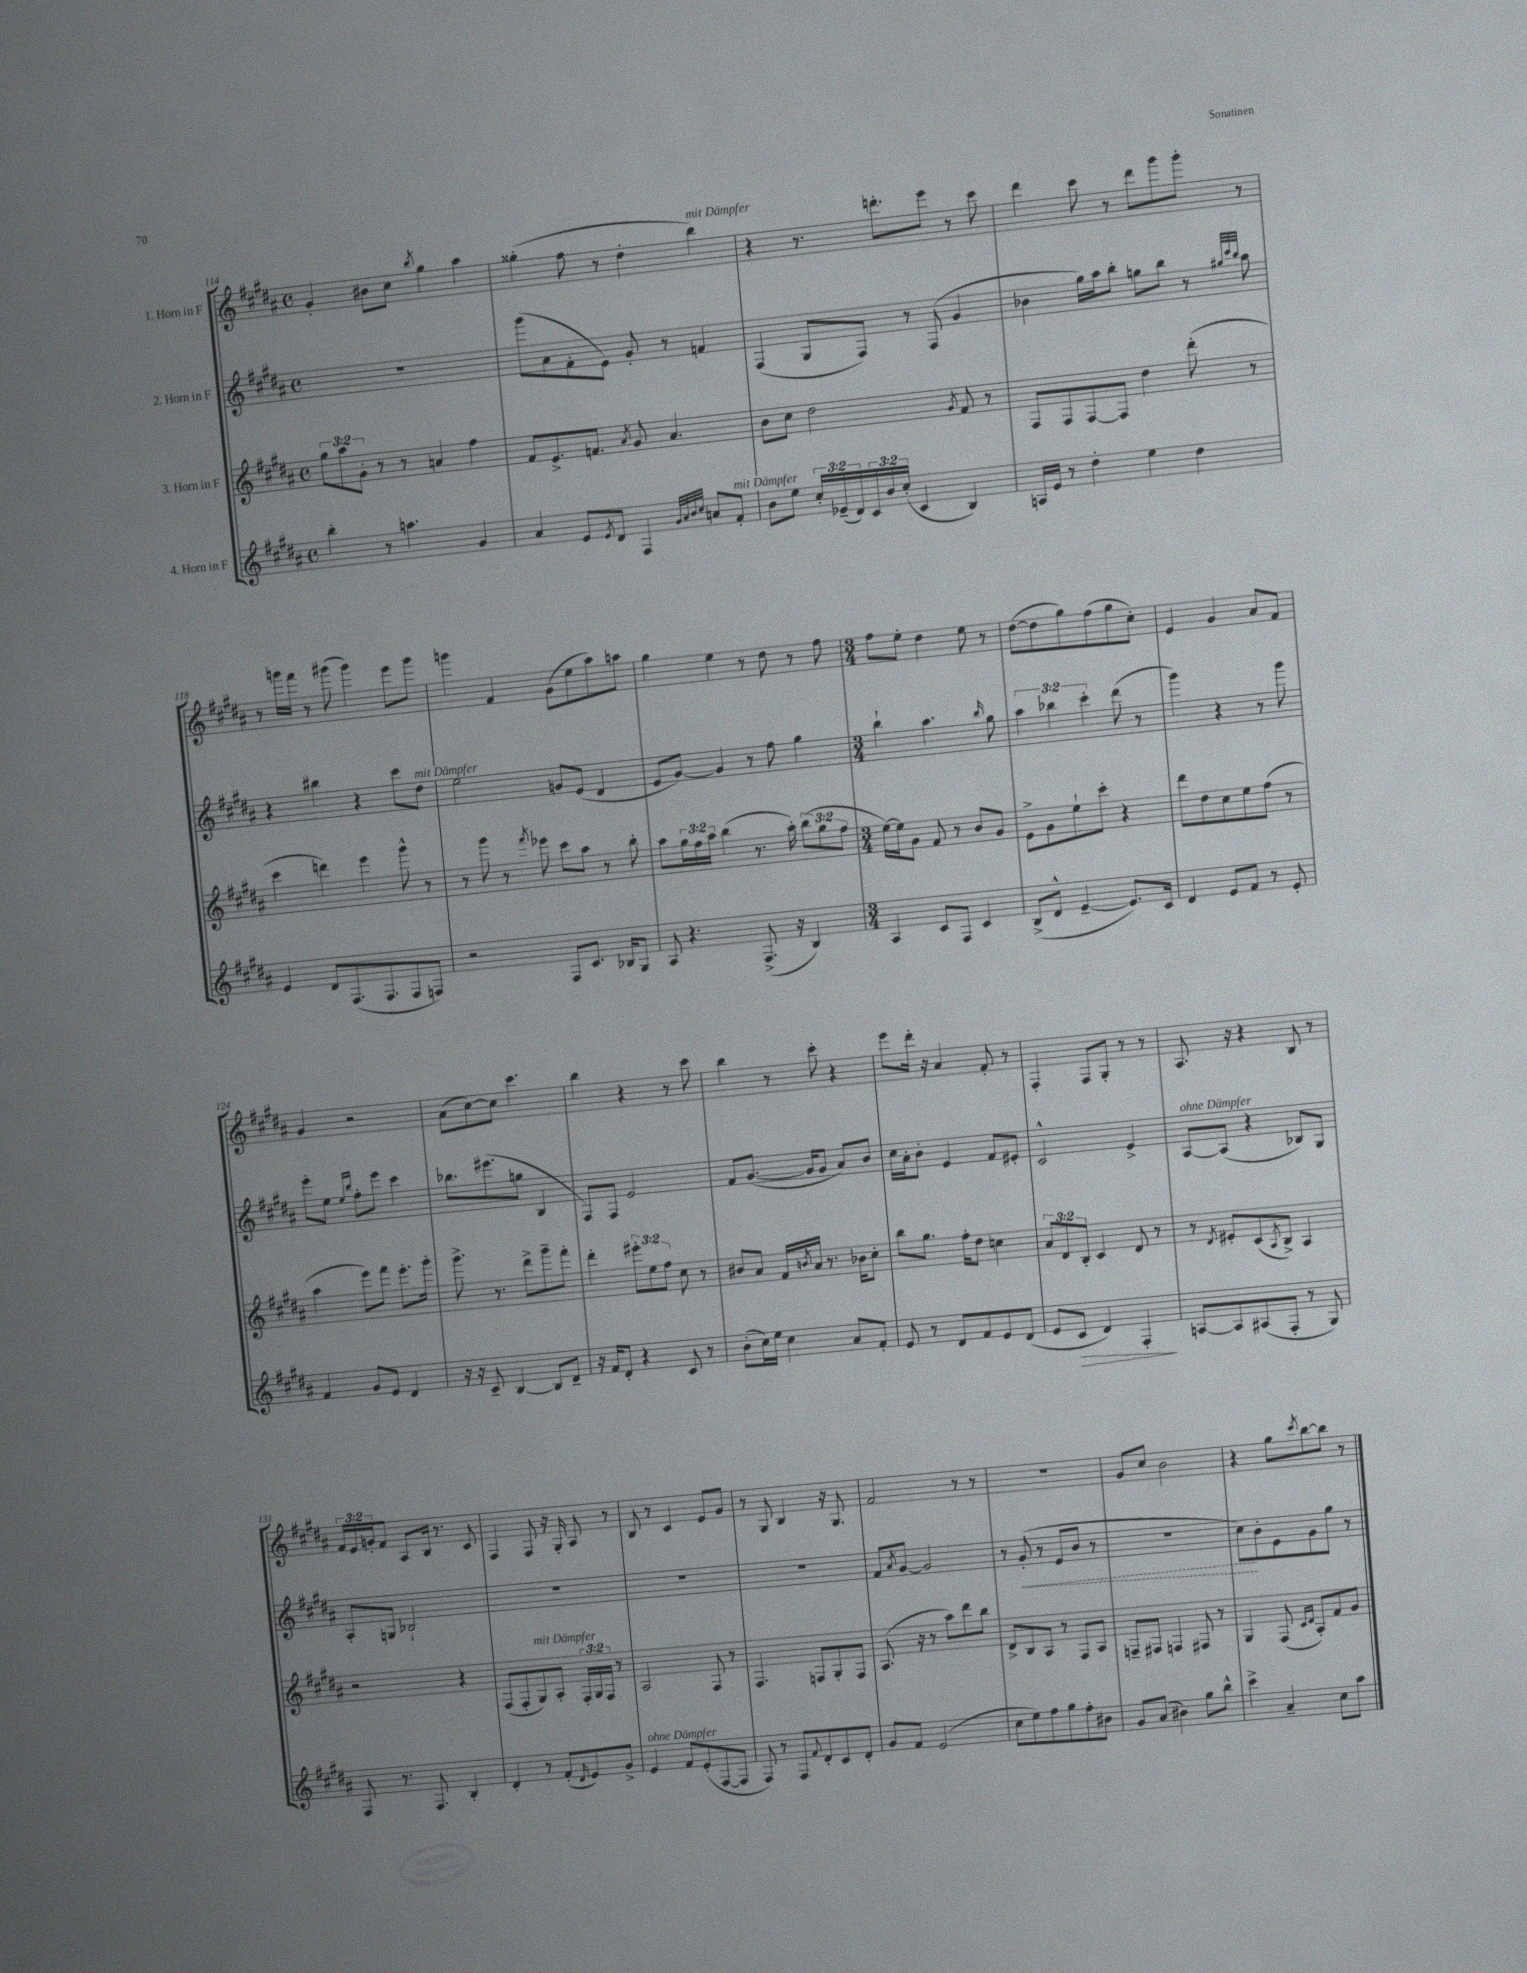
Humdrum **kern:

**kern	**kern	**kern	**kern
*staff4	*staff3	*staff2	*staff1
*clefG2	*clefG2	*clefG2	*clefG2
*k[f#c#g#d#a#]	*k[f#c#g#d#a#]	*k[f#c#g#d#a#]	*k[f#c#g#d#a#]
*M4/4	*M4/4	*M4/4	*M4/4
*met(c)	*met(c)	*met(c)	*met(c)
4bb'	12gg#	1r	4g#'
.	12aa#	.	.
.	12g#'	.	.
8r	8r	.	8b#
4.aa	8r	.	8cc#
.	.	.	8qbb
.	4a	.	4gg#
4g#	4ff#	.	4aa#
=	=	=	=
4a#	8f#	(8ggg#	(4gg##'
.	8.e^	8a#	.
8e	.	8f#'	8ff#
.	8.f	.	.
8qe	.	.	.
8d#	.	8e)	8r
.	8qa#	.	.
4F#	8g#	8g#'	4dd#'
.	4.a#	8r	.
32qqg#	.	.	.
32qqa#	.	.	.
32qqb	.	.	.
32qqcc#	.	.	.
8a	.	4f	4bb)
8f#'	.	.	.
=	=	=	=
8b	8b	(4F#	4r
8ee	8cc#	.	.
24cc#'	2dd#	8G#	8.r
(24e-~	.	.	.
24d#)	.	.	.
24c#	.	8F#)	.
24b	.	.	.
.	.	.	8.ddd'
(24cc#'	.	.	.
4c#	.	8r	.
.	.	(8F#	8eee
.	8qg#	.	.
4B)	8f#	4g#	8r
.	8r	.	8ccc#
=	=	=	=
16A	8F#	4b-	4ddd#
16e	.	.	.
8r	8F#	.	.
4dd#'	[8F#	16gg#)	8ccc#
.	.	16aa#	.
.	8F#]	8bb'	8r
4ee	4dd#	8gg	8ddd#
.	.	8bb	8ggg#
4dd#	(8ddd#'	8r	8ggg#'
.	.	32qqgg#	.
.	.	32qqccc#	.
.	.	32qqbb	.
.	8r	8aa#	8r
=	=	=	=
4e	4ccc#	4r	8r
.	.	.	16ggg
.	.	.	16fff#
8d#	4ddd)	4bb#	8r
(8.F#	.	.	(8ggg#
.	4eee	4r	4ggg#)
8.F#	.	.	.
8F#	8ggg#^^	8ccc#	8eee
8F)	8r	8dd#	8ggg#
=	=	=	=
2r	8r	2ee	4ggg
.	8ggg#	.	.
.	8r	.	4f#
.	8qfff#	.	.
.	8eee-	.	.
8F#	8ccc#	8g	(8g#
8.c#	8aa#	(8e	8ee
.	8r	4d#	8aa#)
16B-	.	.	.
8G#	8bb'	.	8aa
=	=	=	=
8A#	8aa#	8e	4gg#
4.r	24gg#	[8g#)	.
.	24ff#	.	.
.	24aa#	.	.
.	(4bb	4g#]	4ee
(8.F#^	8.r	8r	8r
.	.	8ff#	8dd#
16r	16aa#')	.	.
4B)	(12bb	4gg#	8r
.	12gg#	.	.
.	.	.	8ff#
.	12ff#	.	.
=	=	=	=
*M3/4	*M3/4	*M3/4	*M3/4
4A#	[16ee)	4bb`	8ff#
.	16ee]	.	.
.	8g#	.	8ee'
8c#	8f#	4.aa#	4dd#
8F#	8r	.	.
4c#	8b	.	8ee
.	.	16qqbb	.
.	8g#	8gg#	8r
=	=	=	=
(8B^	8e^	6aa#	([8dd#
8d#^^	8g#	.	8dd#]
.	.	6bb-	.
[4e~	8ee`	.	8gg#)
.	.	6ccc#'	.
.	8ccc#'	.	(8ff#
8.e])	4r	(8ddd#	8gg#
.	.	8r	8cc#')
16c#	.	.	.
=	=	=	=
4d#	8ddd#	4ggg#)	4e
.	8dd#	.	.
8e	8cc#	4r	4g#
8f#	8ee	.	.
8r	(8ff#	8r	8a#
8e'	8r	8ggg#	8f#
=	=	=	=
4f#	4aa#	8eee'	4g#
.	.	8ee	.
.	.	16qqee	.
.	.	16qqbb	.
8g#	8eee)	8ff#'	2r
8e	8fff#	8eee	.
4d#	8.eee'	4ccc#	.
.	16ggg#'	.	.
=	=	=	=
16r	8.ggg#^	8.bb-	(8a#
16r	.	.	.
8c#~	.	.	[8cc#)
.	8.r	(8.eee#	.
[4B	.	.	8cc#]
.	8ddd#^	8gg	4.ccc#
8B]	8ggg#~	4B	.
8d#~	8fff#'	.	.
=	=	=	=
16r	4ddd#'	8F#)	4bb
16f#	.	.	.
8d#'	.	8F#	.
4r	12eee#'	2e	4r
.	12ee	.	.
.	12ff#	.	.
8c#	8cc#	.	8r
8r	8r	.	8ccc#
=	=	=	=
(8b'	8b#	8f#	4bb
16cc#)	8a#	([8.g#	.
16ee	.	.	.
4cc#	16f#	.	8r
.	8qb	.	.
.	16a#	16g#]	.
.	8.r	8g#	8ccc#'
8a#	.	8a#)	4r
.	16b-	.	.
8f#'	8cc#'	8b	.
=	=	=	=
8e	8bb	16cc#	8eee
.	.	16a#'	.
8r	8.gg#	8b'	16ddd#'
.	.	.	16r
8d#	.	4e	4a#
.	16ff#'	.	.
8f#	8dd#	.	.
8e	4cc	8f#	8f#'
(8d#	.	8e#'	8r
=	=	=	=
8e	12a#	2c#^^	4F#'
.	12d#	.	.
8c#	.	.	.
.	12B'	.	.
4d#)	4c#	.	8F#
.	.	.	8G#'
4F#'	8d#	4e^	8r
.	8r	.	8r
=	=	=	=
[8A	8r	[8A#	8.A#
.	8qd#	.	.
8A]	8e#'	(8A#]	.
.	.	.	16r
(8A#	(8c#	4r	4r
.	8qA#	.	.
8F#'	8B^)	.	.
8r	4A#	8B-)	8B
8G#)	.	8G#	8r
=	=	=	=
8F#	2r	8A#'	24f#
.	.	.	24e
.	.	.	24g'
8.r	.	8G	8f#
.	.	2B-`	8A#
8.F#	.	.	.
.	.	.	16B
.	.	.	8.r
4B'	4r	.	.
.	.	.	8c#
=	=	=	=
4d#'	(8F#	2.r	4F#
.	8F#'	.	.
8r	8G#)	.	8F#
(8f#'	8A#'	.	16r
.	.	.	16G#'
16qqd#	.	.	.
8e)	24F#'	.	8A#
.	24G#	.	.
.	24F#	.	.
8g#^	8r	.	8r
=	=	=	=
4e	2A#	2.r	8B
.	.	.	8r
8f#	.	.	4c#
(8e'	.	.	.
[8F#	8F#	.	8e
8F#]	8r	.	8g#
=	=	=	=
8F#)	4.F#	2.r	8r
8r	.	.	8G#
8F#	.	.	4B
8qqf#	.	.	.
8d#'	8F	.	.
8c#	8G#'	.	16r
.	.	.	8.G#
8d#'	8F	.	.
=	=	=	=
8g#	(8.A#	8f#	2f#
.	.	8qa#	.
8f#	.	[8g#	.
.	16r	.	.
(2e	8r	2g#]	.
.	8aa#)	.	.
.	8ddd#	.	8r
.	8bb	.	8r
=	=	=	=
8cc#	8d#^	8r	2.r
8ee)	8B	(8g#'	.
8ff#	8A#	8r	.
8gg#	8r	8e	.
8ff#'	8F#	8b	.
8b#	8A#	8r	.
=	=	=	=
8g#	8F~	2.r	8g#
(8a#	8F#	.	8cc#
4b#)	4F	.	2b
8gg#	8F#	.	.
8bb^^	8r	.	.
=	=	=	=
4ccc#^	4G#	8cc#)	4r
.	.	8b'	.
4a#~	(8F#	8e	8gg#
.	16qqc#	.	.
.	16qqd#	.	8qccc#
.	8A#')	8g#	[8bb
8cc#	8f#	8gg#	8bb]
8aa#	8g#	8r	8r
==	==	==	==
*-	*-	*-	*-
